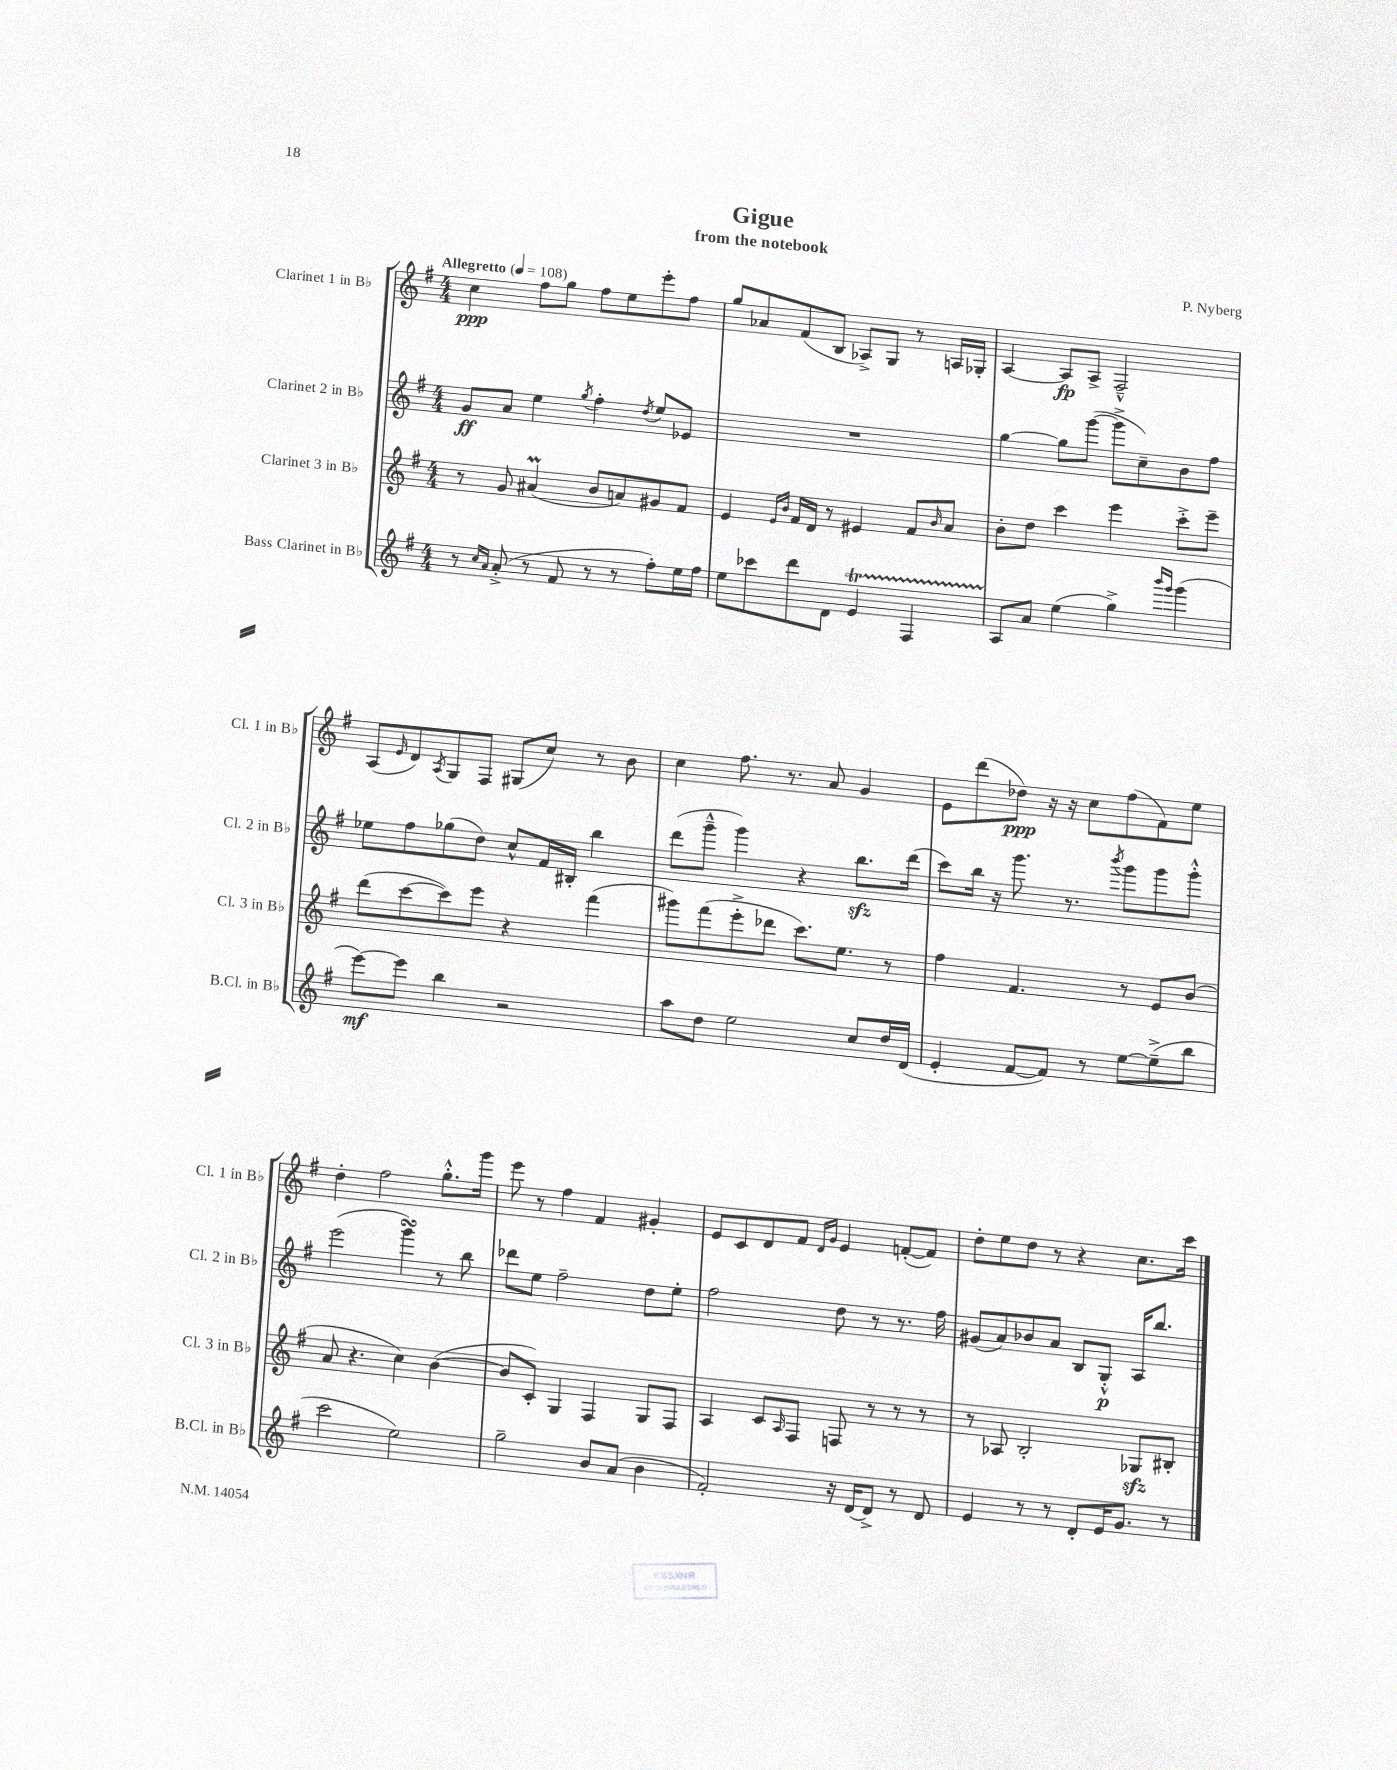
\header { title = "Gigue" composer = "P. Nyberg" subtitle = "from the notebook" }
<<
\new StaffGroup <<
\new Staff = "s0" \with { instrumentName = "Clarinet 1 in Bb" shortInstrumentName = "Cl. 1 in Bb" } {
    \clef treble \key g \major \numericTimeSignature \time 4/4 \tempo "Allegretto" 4 = 108
    c''4\ppp fis''8 g''8 fis''8 e''8 e'''8-. fis''8 |
    g''8 aes'8 fis'8( b8 aes8->) g8 r8 a16 ges16-. |
    a4~ a8\fp a8-> fis2---^ |
    a8( \grace { e'16 } d'8) \acciaccatura { a8 } g8 fis8 gis8( c''8) r8 b'8 |
    c''4 fis''8. r8. a'8 g'4 |
    e'8 d'''8( des''8\ppp) r16 r16 c''8 fis''8( fis'8) e''8 |
    d''4-. fis''2 g''8.-.-^ g'''16 |
    e'''8 r8 fis''4 fis'4 gis'4-. |
    e'8 c'8 d'8 fis'8 \grace { d'16 g'16 } e'4 f'8~-.( f'8) |
    d''8-. e''8 d''8 r8 r4 c''8. c'''16 \bar "|." |
}
\new Staff = "s1" \with { instrumentName = "Clarinet 2 in Bb" shortInstrumentName = "Cl. 2 in Bb" } {
    \clef treble \key g \major \numericTimeSignature \time 4/4
    g'8\ff a'8 e''4 \acciaccatura { g''8 } fis''4-. \acciaccatura { d''8 } e''8 ees'8 |
    R1 |
    g''4~ g''8 g'''8~( g'''8-> c''8--) b'8 fis''8 |
    ees''8 fis''8 ges''8( d''8) c''8-^ fis'16 bis16-. b''4 |
    d'''8( g'''8---^ g'''4) r4 b''8.\sfz d'''16( |
    c'''8) b''16 r16 g'''8. r8. \acciaccatura { b'''8 } g'''8 g'''8 g'''8-.-^ |
    e'''2( g'''4\turn) r8 b''8 |
    des'''8 e''8 fis''2-- d''8 e''8-. |
    fis''2 d''8 r8 r8. fis''16 |
    gis'8( a'8) bes'8 a'8 b8 g8-.-^\p a16 b''8. \bar "|." |
}
\new Staff = "s2" \with { instrumentName = "Clarinet 3 in Bb" shortInstrumentName = "Cl. 3 in Bb" } {
    \clef treble \key g \major \numericTimeSignature \time 4/4
    r8 g'8 ais'4\prall( b'8 a'8) gis'8 fis'8 |
    e'4 \grace { e'16 b'16 } fis'16 d'16 r8 eis'4 fis'8 \grace { b'16 } a'8 |
    b'8-. d''8 c'''4 e'''4 c'''8-.-> e'''8-- |
    d'''8( c'''8~ c'''8) e'''8 r4 fis'''4( |
    gis'''8) fis'''8( e'''8-.-> des'''8 c'''8.) e''8. r8 |
    fis''4 fis'4. r8 e'8 b'8( |
    a'8 r4. c''4) b'4~( |
    b'8 c'8-.) g4 fis4 g8 fis8 |
    a4 c'8 \grace { a16 } fis8 f8 r8 r8 r8 |
    r8 aes8 b2-. ges8\sfz bis8-. \bar "|." |
}
\new Staff = "s3" \with { instrumentName = "Bass Clarinet in Bb" shortInstrumentName = "B.Cl. in Bb" } {
    \clef treble \key g \major \numericTimeSignature \time 4/4
    r8 \grace { c''16 a'16 } a'8-.->( r8 fis'8 r8 r8 fis''8-.) e''16 fis''16 |
    e''8 ces'''8 d'''8 d'8 e'4\startTrillSpan fis4 |
    a8\stopTrillSpan a'8 e''4( g''4->) \grace { b'''16 g'''16 } g'''4( |
    e'''8~\mf) e'''8 b''4 r2 |
    a''8 d''8 e''2 c''8 d''16 d'16( |
    e'4-. fis'8~ fis'8) r8 e''8~ e''8--->( b''8 |
    c'''2 e''2) |
    g''2-- b'8 a'8( b'4 |
    fis'2-.) r16 d'16~ d'8-> r8 d'8 |
    e'4 r8 r8 d'8-. e'16 g'8. r8 \bar "|." |
}
>>
>>
\layout { \context { \Score \remove "Bar_number_engraver" } }
